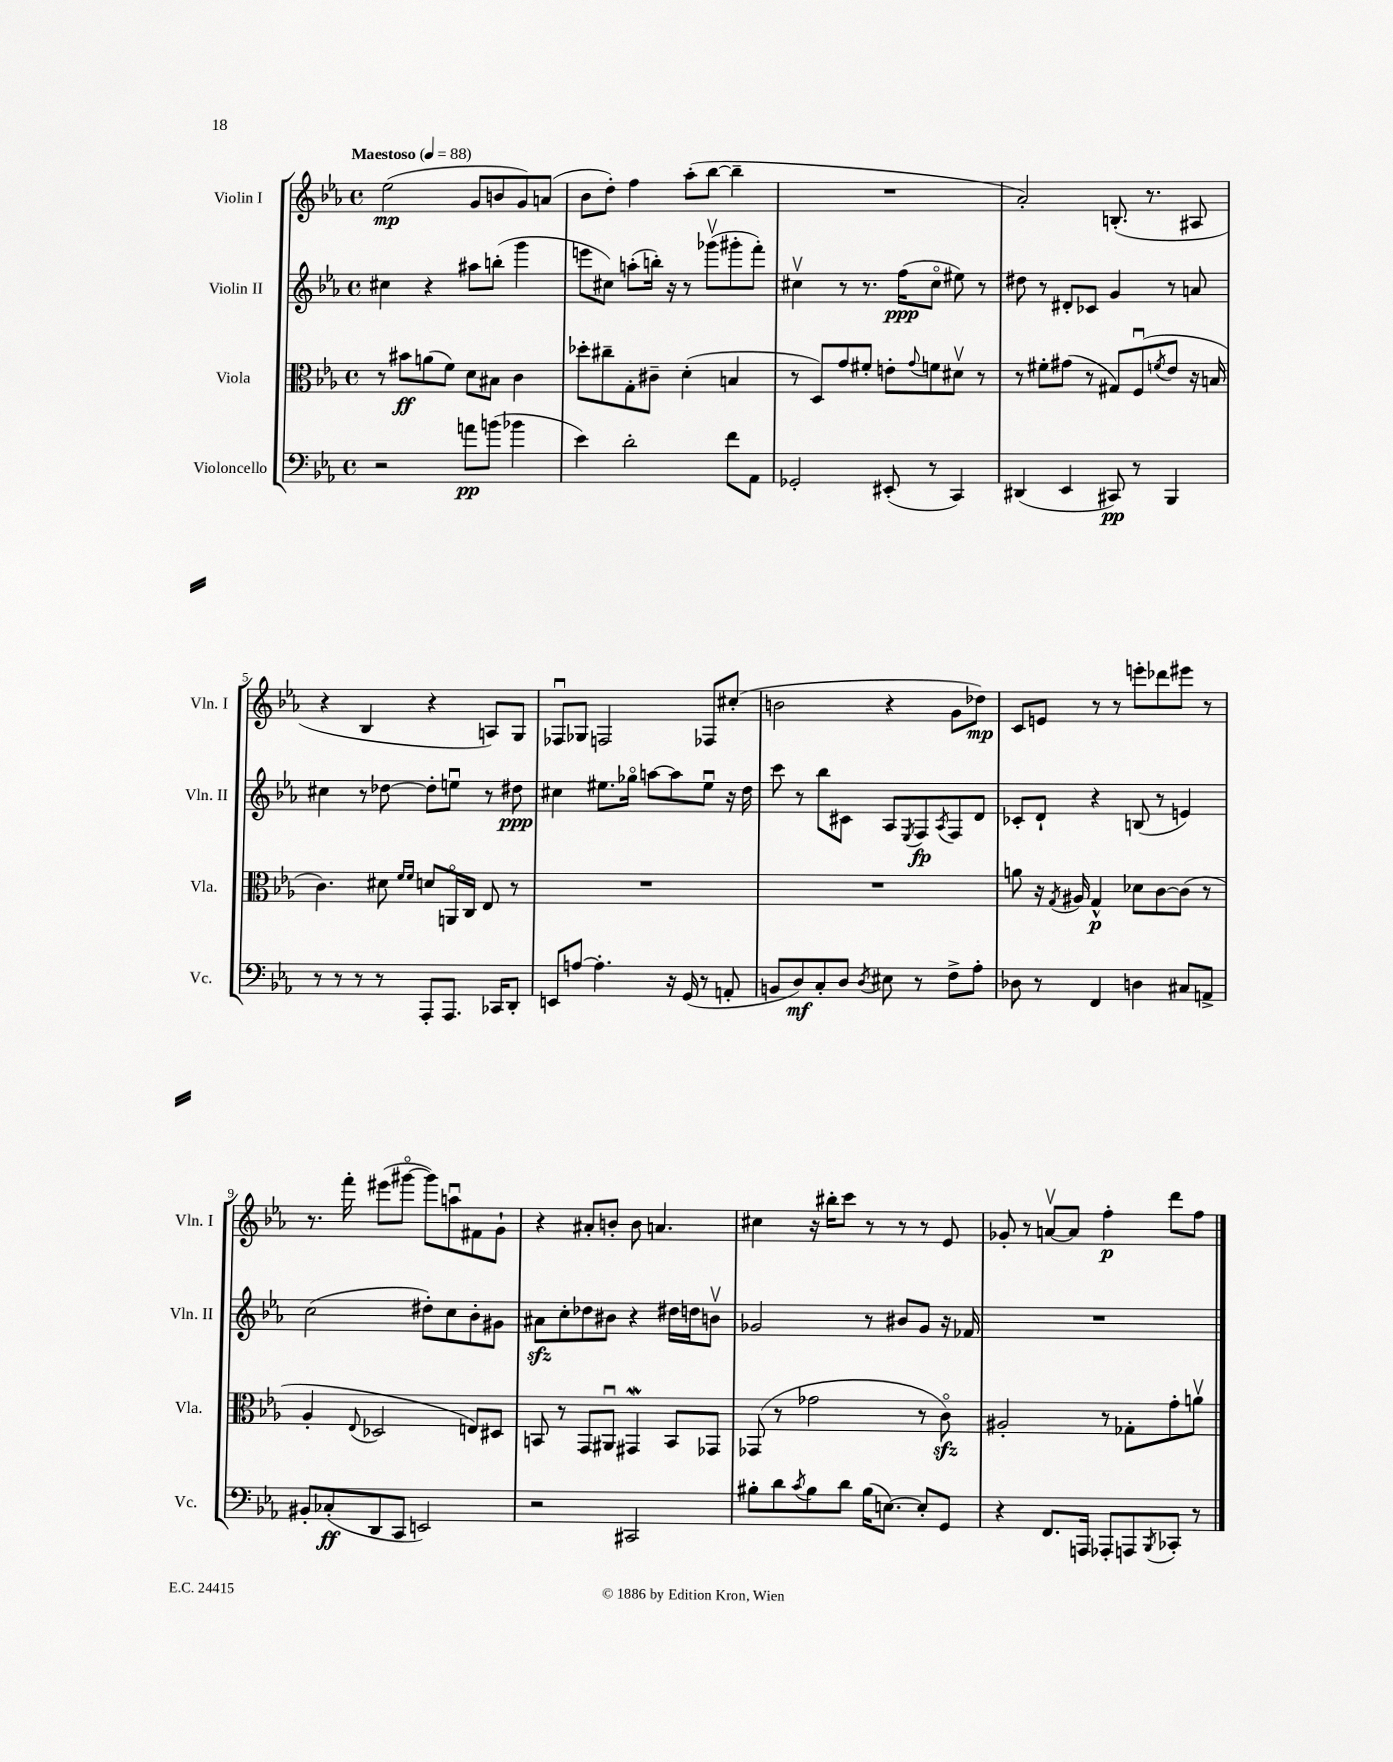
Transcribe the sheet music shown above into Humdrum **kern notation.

**kern	**kern	**kern	**kern
*staff4	*staff3	*staff2	*staff1
*clefF4	*clefC3	*clefG2	*clefG2
*k[b-e-a-]	*k[b-e-a-]	*k[b-e-a-]	*k[b-e-a-]
*M4/4	*M4/4	*M4/4	*M4/4
*met(c)	*met(c)	*met(c)	*met(c)
*MM88	*MM88	*MM88	*MM88
2r	8r	4cc#	(2ee-
.	8b#	.	.
.	(8a	4r	.
.	8f)	.	.
8a	8d	8aa#	8g
(8b	8B#	(8bb'	8b
4b-	4c	4ggg	8g)
.	.	.	(8a
=	=	=	=
4e-)	8dd-'	8eee	8b-
.	8cc#~	8cc#)	8dd')
2d'	8G'	(8aa'	4ff
.	8c#~	16bb')	.
.	.	16r	.
.	(4d'	8r	(8aa-'
.	.	(8ggg-v	[8bb-
8f	4B	8ggg#'	4bb-~]
8AA-	.	8fff')	.
=	=	=	=
2GG-'	8r	4cc#v	1r
.	8D)	.	.
.	8g	8r	.
.	8f#'	8.r	.
(8EE#'	8e'	.	.
.	.	(16ff	.
.	8qqg	.	.
8r	8f	8cc#o	.
4CC)	8d#v	8ee#)	.
.	8r	8r	.
=	=	=	=
(4DD#	8r	8dd#	2a-')
.	8f#'	8r	.
4EE-	(8g#	8d#'	.
.	8r	8c-	.
8CC#)	8G#)	4g	(8.B'
8r	(8Fu	.	.
.	.	.	8.r
.	8qf	.	.
4BBB-	8e-	8r	.
.	16r	8a	8A#
.	16B	.	.
=	=	=	=
8r	4.c)	4cc#	4r
8r	.	.	.
8r	.	8r	4B-
8r	8d#	[8dd-	.
.	16qqf	.	.
.	16qqf	.	.
8AAA-'	8d	8dd-']	4r
8.AAA-	16AAo	8eeu	.
.	16C	.	.
.	8E-	8r	8A)
16CC-	.	.	.
8DD'	8r	8dd#	8G
=	=	=	=
8EE	1r	4cc#	8F-u
[8A	.	.	8G-
4.A']	.	8.ee#	2F
.	.	16gg-o	.
.	.	[8aa	.
16r	.	8aa]	.
(16GG	.	.	.
8r	.	8ee#u	8F-
8AA'	.	16r	(8cc#'
.	.	16dd	.
=	=	=	=
8BB	1r	8ccc	2b
8D)	.	8r	.
8C'	.	8bb-	.
8D	.	8c#	.
8qD	.	.	.
8E#	.	8A-	4r
.	.	8qE-	.
8r	.	8F	.
.	.	8qA-	.
8F^	.	8F	8g
8A-'	.	8d	8dd-)
=	=	=	=
8D-	8a	8c-'	8c
8r	16r	8d`	8e
.	8qG	.	.
.	16A#	.	.
4FF	4G^^	4r	8r
.	.	.	8r
4D	8d-	(8B	8eee'
.	[8c	8r	8ddd-
8C#	(8c]	4e)	8eee#
8AA^	8r	.	8r
=	=	=	=
8BB#'	4A-'	(2cc	8.r
(8C-'	.	.	.
.	.	.	16fff'
.	8qqE-	.	.
8DD	2D-	.	(8eee#
8CC	.	.	[8ggg#o
2EE)	.	8dd#')	8ggg#])
.	.	8cc	8aau
.	8E)	8b-'	8f#
.	8D#	8g#	8g`
=	=	=	=
2r	8BB	8a#	4r
.	8r	8cc'	.
.	8GG	8dd-	8a#'
.	8AA#u	8b#	8b'
2CC#	4GG#	4r	8b
.	.	.	4.a
.	8BB	16dd#	.
.	.	16dd	.
.	8GG-	8bv	.
=	=	=	=
8B#'	(8GG-	2g-	4cc#
8d	8r	.	.
8qc	.	.	.
8B#	2g-	.	16r
.	.	.	16bb#'
8d	.	.	8ccc
(16B#	.	8r	8r
[8.E)	.	.	.
.	.	8b#	8r
8E']	8r	8g-	8r
8GG	8co)	16r	8e-
.	.	16f-	.
=	=	=	=
4r	2A#'	1r	8g-'
.	.	.	8r
8.FF	.	.	[8av
.	.	.	8a]
16AAA	.	.	.
8AAA-'	8r	.	4ff'
8AAA	8G-'	.	.
8qBBB-	.	.	.
8CC-'	8g'	.	8ddd
8r	8av	.	8ff
==	==	==	==
*-	*-	*-	*-
